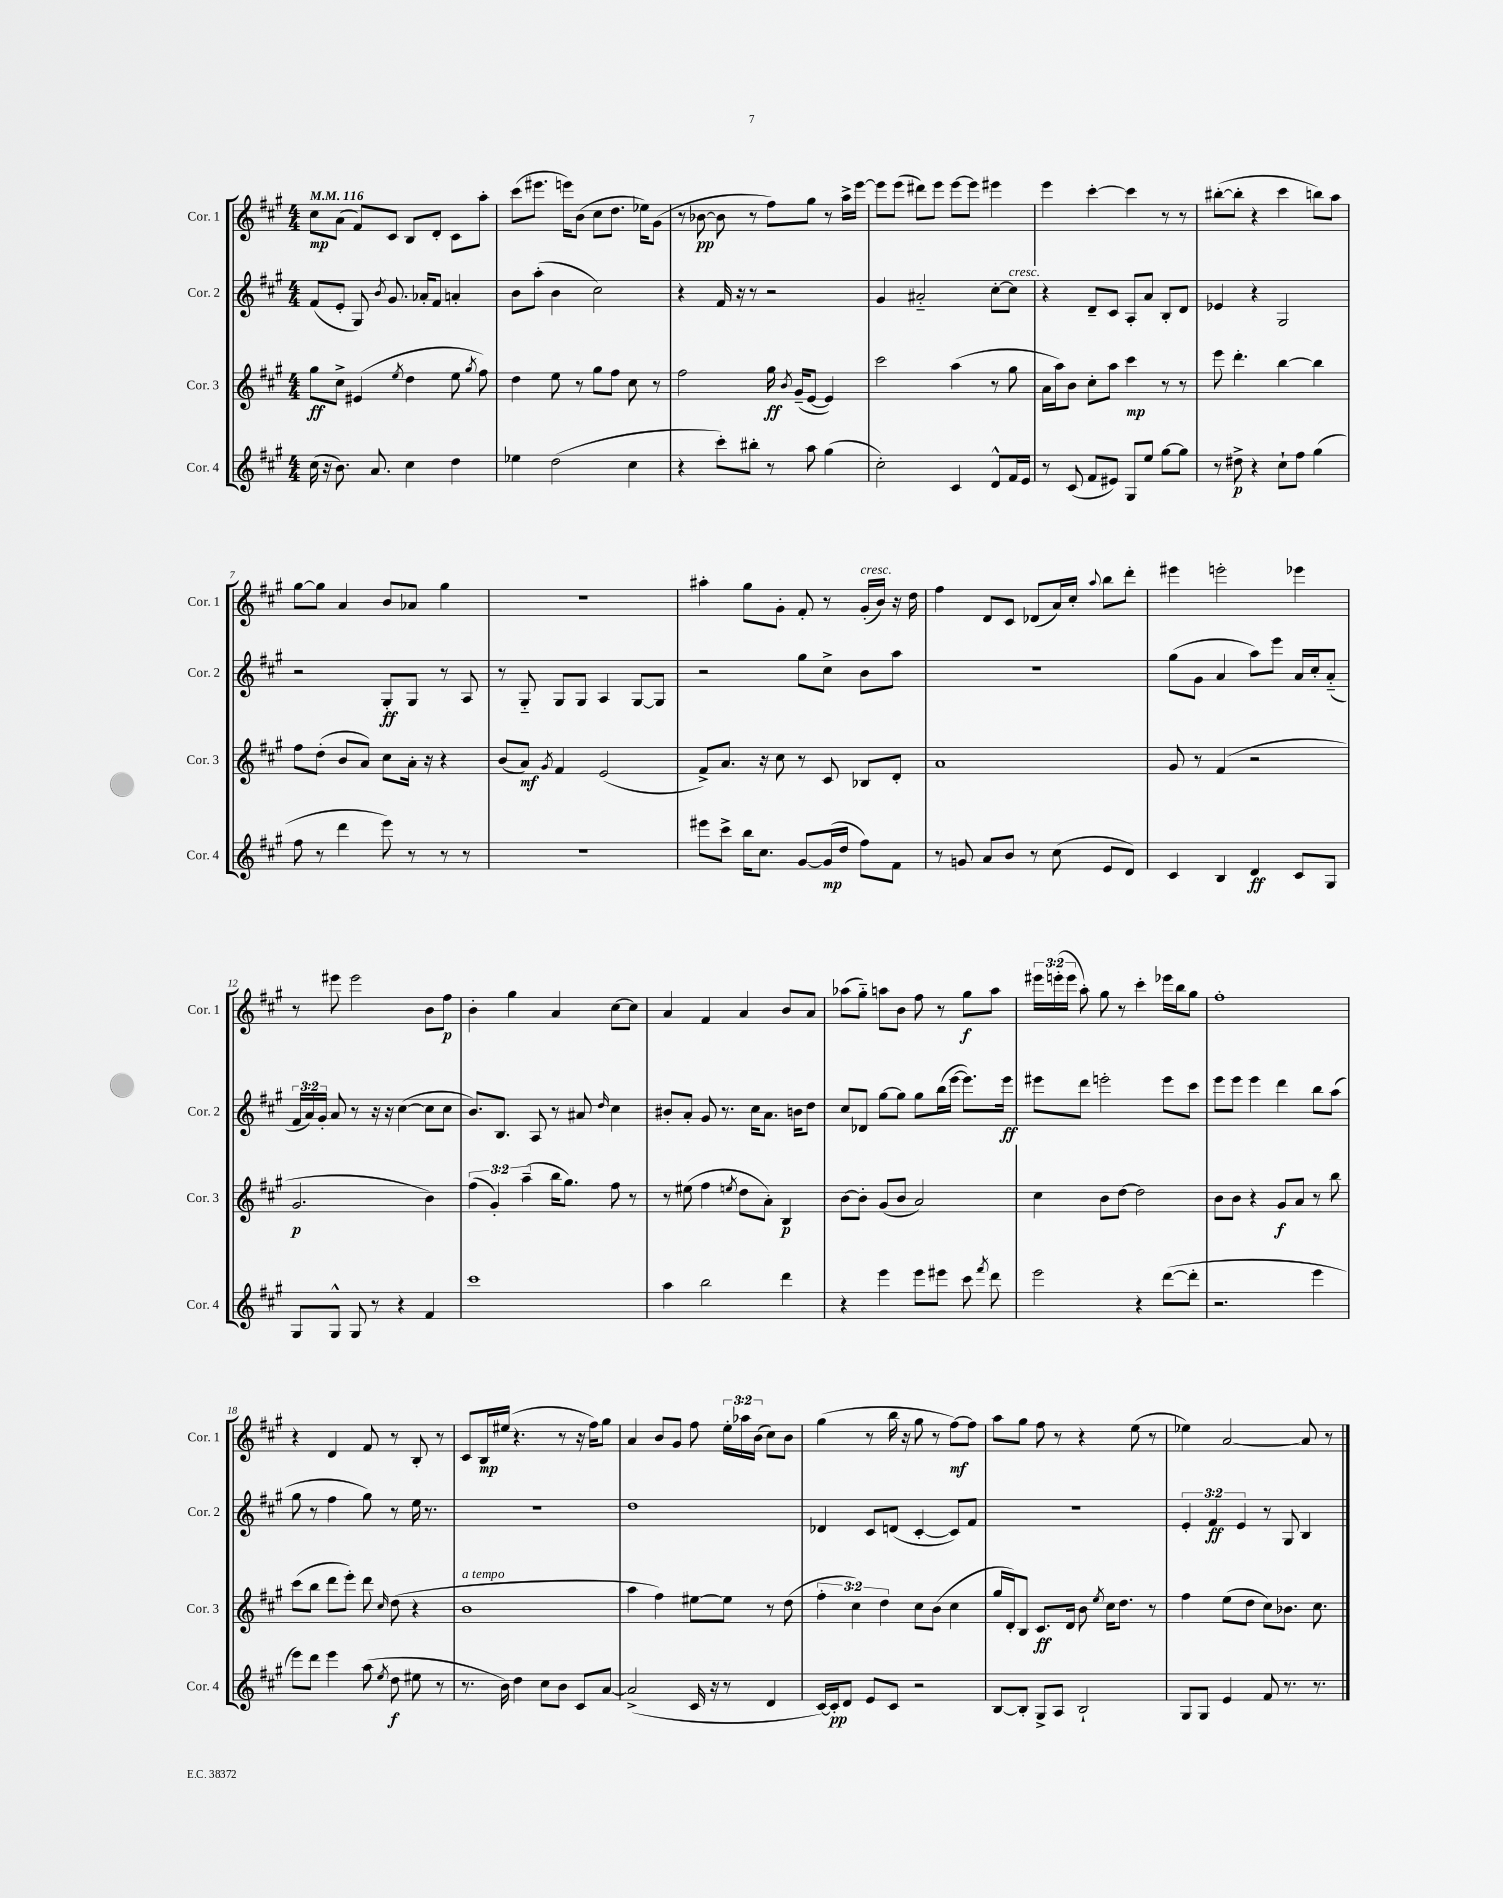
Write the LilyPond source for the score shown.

<<
\new StaffGroup <<
\new Staff = "s0" \with { instrumentName = "Cor. 1" shortInstrumentName = "Cor. 1" } {
    \clef treble \key a \major \numericTimeSignature \time 4/4 \override Staff.TupletNumber.text = #tuplet-number::calc-fraction-text \tempo 4 = 116
    \autoBeamOff cis''8[\mp a'8]( fis'8[) cis'8] b8[ d'8]-. cis'8[ a''8]-. |
    cis'''8[( eis'''8.] e'''16[) b'8]( cis''8[ d''8.] ees''16[) gis'8]( |
    r8 bes'8~\pp bes'8 r8 fis''8[) gis''8] r8 a''16[-> e'''16]~ |
    e'''8[ e'''8]( dis'''8[) e'''8] e'''8[~ e'''8] eis'''4 |
    e'''4 cis'''4~-. cis'''4 r8 r8 |
    bis''8[~-.( bis''8]-. r4 cis'''4 b''8[) a''8] |
    gis''8[~ gis''8] a'4 b'8[ aes'8] gis''4 |
    R1 |
    ais''4-. gis''8[ gis'8]-. fis'8-. r8 gis'16[-.^\markup { \italic "cresc." }( b'16]) r16 d''16 |
    fis''4 d'8[ cis'8] des'8[( a'16) cis''16]-. \appoggiatura { a''8 } b''8[ d'''8]-. |
    eis'''4 e'''2-. ees'''4 |
    r8 eis'''8 eis'''2 b'8[ fis''8]\p |
    b'4-. gis''4 a'4 cis''8[~ cis''8] |
    a'4 fis'4 a'4 b'8[ a'8] |
    aes''8[( gis''8]-_) a''8[ b'8] fis''8 r8 gis''8[\f a''8] |
    \tuplet 3/2 { eis'''16[ e'''16-.( e'''16] } a''8-.) gis''8 r8 cis'''4-. ees'''16[ b''16 gis''8] |
    fis''1-. |
    r4 d'4 fis'8 r8 b8-. r8 |
    cis'8[ b16\mp eis''16]( r4. r8 r16 fis''16[) gis''8] |
    a'4 b'8[ gis'8] fis''8 \tuplet 3/2 { e''16[-. aes''16 b'16]( } cis''8[) b'8] |
    gis''4( r8 b''16 r16 gis''8 r8 fis''8[~\mf) fis''8] |
    a''8[ gis''8] fis''8 r8 r4 e''8( r8 |
    ees''4) a'2~ a'8 r8 \bar "|." |
}
\new Staff = "s1" \with { instrumentName = "Cor. 2" shortInstrumentName = "Cor. 2" } {
    \clef treble \key a \major \numericTimeSignature \time 4/4 \override Staff.TupletNumber.text = #tuplet-number::calc-fraction-text
    \autoBeamOff fis'8[( e'8]-. gis8) \acciaccatura { b'8 } gis'8. aes'16[-. fis'8] a'4-. |
    b'8[ a''8]-.( b'4 cis''2) |
    r4 fis'16 r16 r8 r2 |
    gis'4 ais'2-_ cis''8[~-. cis''8]^\markup { \italic "cresc." } |
    r4 d'8[-- cis'8] a8[-. a'8] b8[-. d'8] |
    ees'4 r4 gis2 |
    r2 gis8[-.\ff gis8] r8 a8 |
    r8 gis8-_ gis8[ gis8] a4 gis8[~ gis8] |
    r2 gis''8[ cis''8]-> b'8[ a''8] |
    R1 |
    gis''8[( gis'8] a'4 a''8[) e'''8] a'16[ cis''16-. a'8]-_( |
    \tuplet 3/2 { fis'16[ a'16) gis'16]-. } a'8 r8 r16 r16 cis''4~( cis''8[ cis''8] |
    b'8.[) b8.] a8 r8 ais'8 \grace { d''16 } cis''4 |
    bis'8[-. a'8]-. gis'8 r8. cis''16[ a'8.] b'16[ d''8] |
    cis''8[ des'8] gis''8[~ gis''8] gis''8[ b''16( e'''16]~ e'''8.[) e'''16]\ff |
    eis'''8[ d'''8] e'''2-. e'''8[ cis'''8] |
    e'''8[ e'''8] e'''4 d'''4 b''8[ a''8]( |
    gis''8 r8 fis''4 gis''8) r8 e''16 r8. |
    R1 |
    d''1 |
    des'4 cis'8[ d'8]( cis'4~-. cis'8[) fis'8] |
    R1 |
    \tuplet 3/2 { e'4-. fis'4\ff e'4 } r8 gis8 b4 \bar "|." |
}
\new Staff = "s2" \with { instrumentName = "Cor. 3" shortInstrumentName = "Cor. 3" } {
    \clef treble \key a \major \numericTimeSignature \time 4/4 \override Staff.TupletNumber.text = #tuplet-number::calc-fraction-text
    \autoBeamOff gis''8[\ff cis''8]-> eis'4( \acciaccatura { e''8 } d''4 e''8 \acciaccatura { gis''8 } fis''8) |
    d''4 e''8 r8 gis''8[ fis''8] cis''8 r8 |
    fis''2 gis''16\ff \acciaccatura { b'8 } gis'16[--( e'8]~ e'4) |
    cis'''2 a''4( r8 gis''8 |
    a'16[ a''16) b'8] cis''8[-. a''8] cis'''4\mp r8 r8 |
    e'''8 d'''4.-. b''4~ b''4 |
    fis''8[ d''8]-.( b'8[ a'8]) cis''8[ a'16]-. r16 r4 |
    b'8[( a'8]\mf) \acciaccatura { gis'8 } fis'4 e'2( |
    fis'8[->) a'8.] r16 cis''8 r8 cis'8 bes8[ d'8]-. |
    a'1 |
    gis'8 r8 fis'4( r2 |
    gis'2.\p b'4) |
    \tuplet 3/2 { fis''4( gis'4-.) a''4--( } b''16[ gis''8.]) fis''8 r8 |
    r8 eis''8( fis''4 \acciaccatura { e''8 } d''8[ a'8]-.) b4\p |
    b'8[~ b'8]-. gis'8[( b'8] a'2) |
    cis''4 b'8[ d''8]~ d''2 |
    b'8[ b'8] r4 gis'8[\f a'8] r8 b''8 |
    cis'''8[( b''8] d'''8[ e'''8]-.) d'''8 \grace { cis''16 } d''8( r4 |
    b'1^\markup { \italic "a tempo" } |
    a''4 fis''4) eis''8[~ eis''8] r8 d''8( |
    \tuplet 3/2 { fis''4-. cis''4) d''4 } cis''8[ b'8]( cis''4 |
    gis''16[ d'16-.) b8] cis'8.[\ff d'16] b'8 \acciaccatura { e''8 } cis''16[ d''8.] r8 |
    fis''4 e''8[( d''8] cis''8[) bes'8.] cis''8. \bar "|." |
}
\new Staff = "s3" \with { instrumentName = "Cor. 4" shortInstrumentName = "Cor. 4" } {
    \clef treble \key a \major \numericTimeSignature \time 4/4
    \autoBeamOff cis''16( r16 b'8.) a'8. cis''4 d''4 |
    ees''4 d''2( cis''4 |
    r4 cis'''8[-.) bis''8]-. r8 a''8 gis''4( |
    cis''2-.) cis'4 d'8[-^ fis'16 e'16] |
    r8 cis'8( fis'8[ eis'8]) gis8[ e''8] gis''8[~ gis''8] |
    r8 dis''8->\p r4 cis''8[-! fis''8] gis''4( |
    fis''8 r8 d'''4 e'''8) r8 r8 r8 |
    R1 |
    eis'''8[ cis'''8]-> b''16[ cis''8.] gis'8[~ gis'16\mp( d''16] fis''8[) fis'8] |
    r8 g'8 a'8[ b'8] r8 cis''8( e'8[ d'8]) |
    cis'4 b4 d'4\ff cis'8[ gis8] |
    gis8[ gis8]-^ gis8 r8 r4 fis'4 |
    cis'''1 |
    a''4 b''2 d'''4 |
    r4 e'''4 e'''8[ eis'''8] cis'''8 \acciaccatura { fis'''8 } d'''8 |
    e'''2 r4 d'''8[~( d'''8]-. |
    r2. e'''4 |
    e'''8[) d'''8] e'''4 a''8( \acciaccatura { e''8 } d''8\f eis''8 r8 |
    r8. b'16) d''4 cis''8[ b'8] cis'8[ a'8]~ |
    a'2->( cis'16 r16 r8 d'4 |
    cis'16[~) cis'16-.\pp d'8] e'8[ cis'8] r2 |
    b8[~ b8]-. gis8[-> a8] b2-! |
    gis8[ gis8] e'4 fis'8 r8. r8. \bar "|." |
}
>>
>>
